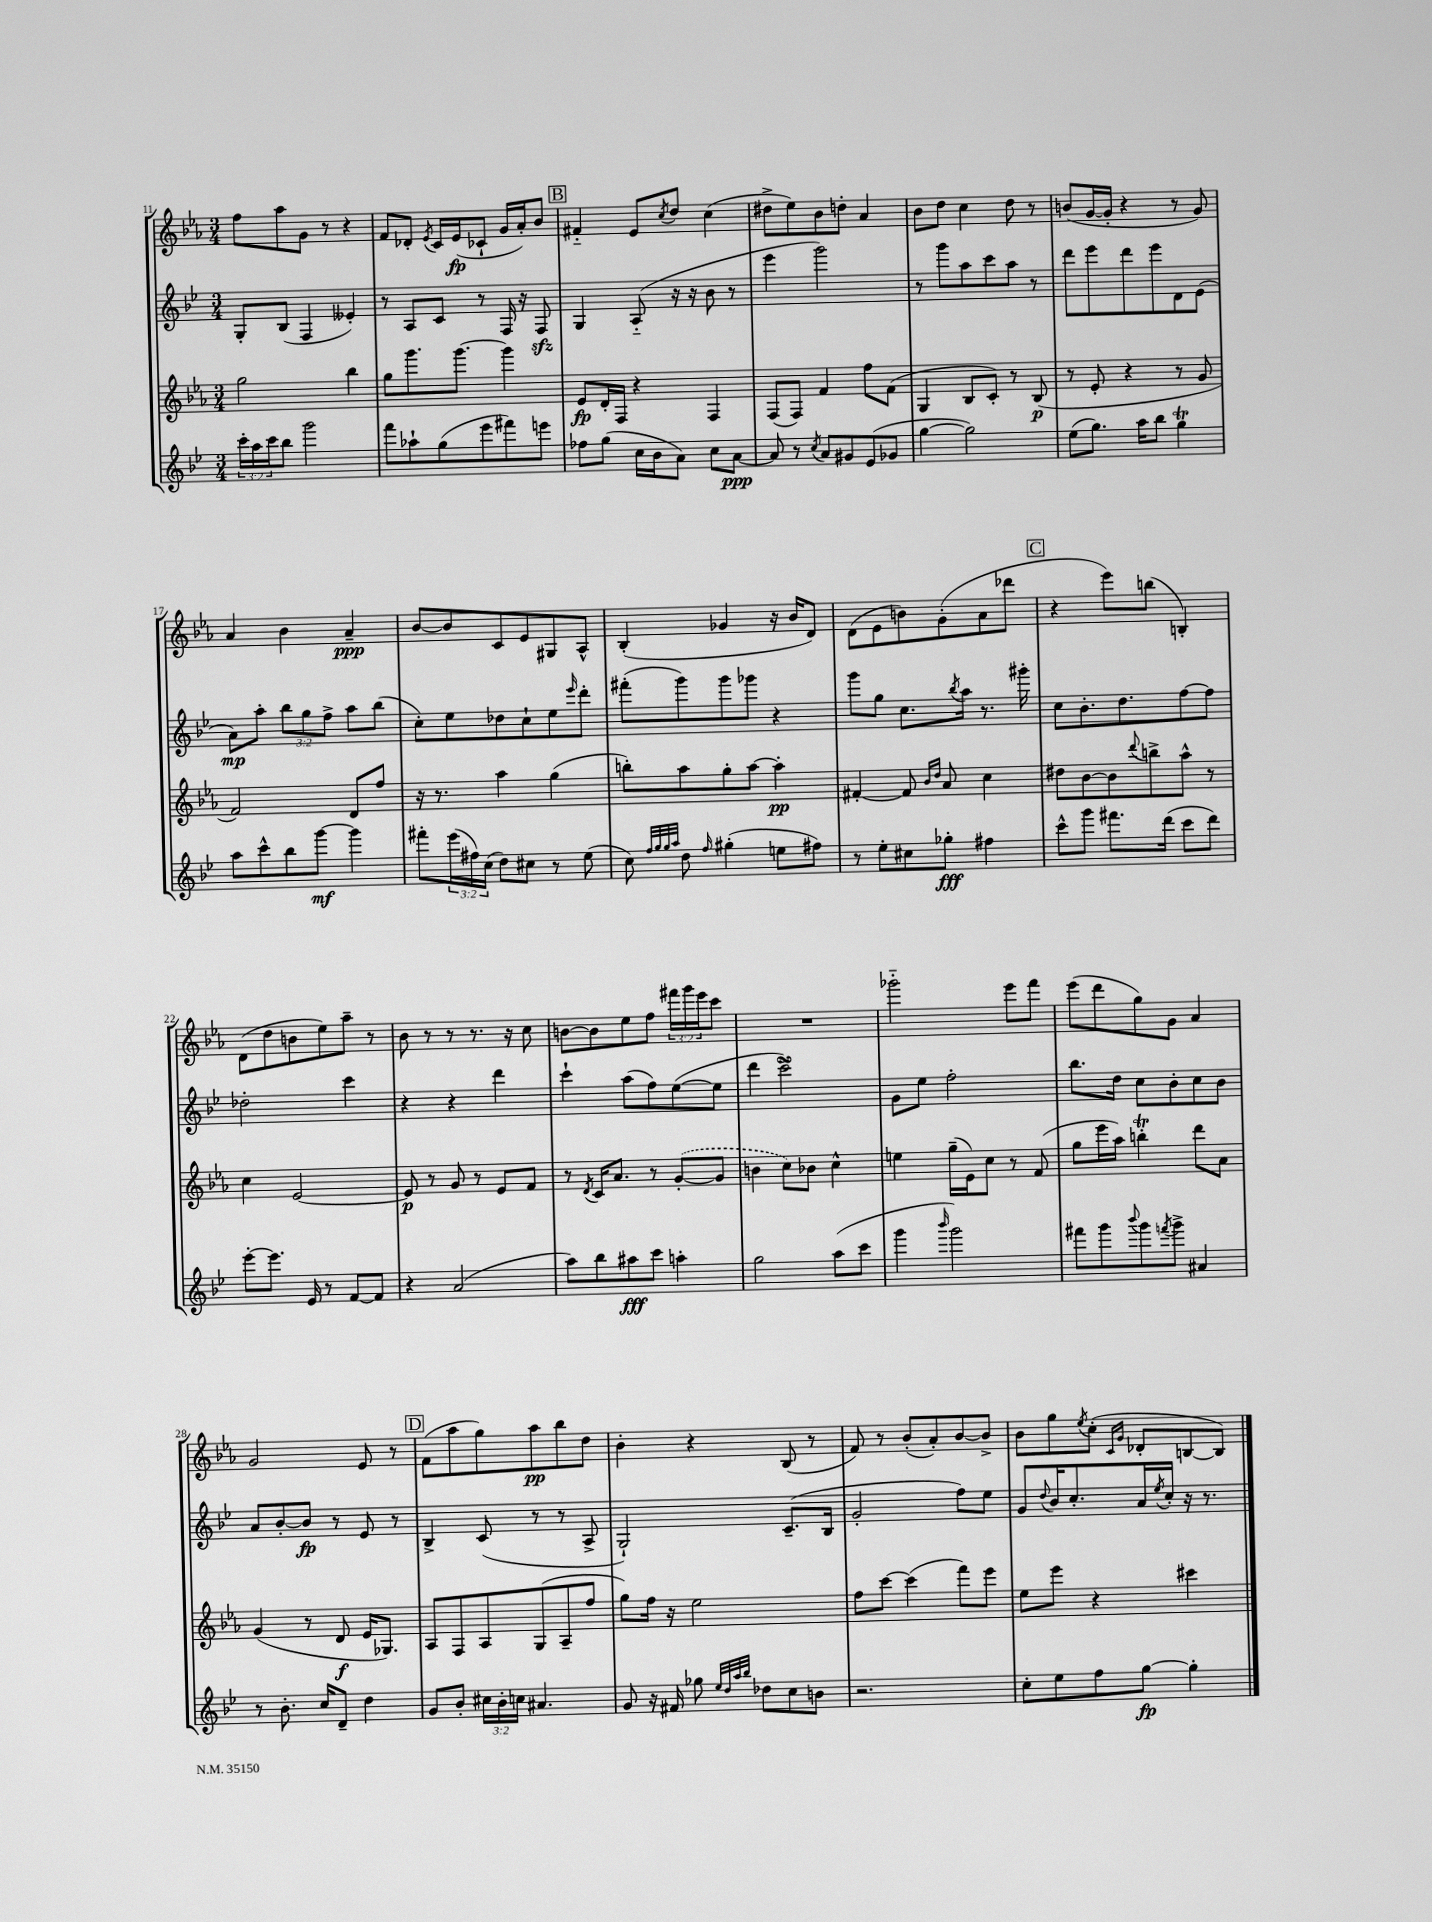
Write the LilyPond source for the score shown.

<<
\new StaffGroup <<
\new Staff = "s0" {
    \clef treble \key ees \major \numericTimeSignature \time 3/4 \override Staff.TupletNumber.text = #tuplet-number::calc-fraction-text
    f''8 aes''8 g'8 r8 r4 |
    f'8 des'8-. \acciaccatura { ees'8 } c'16 ees'16\fp( ces'8-! g'16 aes'16-.) bes'8 |
    \mark \markup { \box "B" } fis'4-_ ees'8 \acciaccatura { c''8 } d''8 c''4( |
    dis''8-> ees''8) bes'8 d''8-. aes'4 |
    bes'8 d''8 c''4 d''8 r8 |
    b'8( g'16~ g'16-. r4 r8 g'8) |
    aes'4 bes'4 aes'4--\ppp |
    bes'8~ bes'8 c'8 ees'8 gis8 aes8-^ |
    bes4-.( ges'4 r16 bes'16 d'8) |
    d'8( ees'8 b'8) g'8-.( aes'8 des'''8 |
    \mark \markup { \box "C" } r4 ees'''8) b''8( b4-.) |
    d'8( d''8 b'8 ees''8) aes''8-- r8 |
    bes'8 r8 r8 r8. r16 c''8 |
    b'8~ b'8 ees''8 f''8 \tuplet 3/2 { fis'''16 g'''16 ees'''16 } c'''8 |
    R2. |
    ges'''2-_ ees'''8 f'''8 |
    ees'''8( d'''8 g''8) g'8 aes'4 |
    g'2 ees'8 r8 |
    \mark \markup { \box "D" } f'8( aes''8 g''8) aes''8\pp bes''8 d''8 |
    bes'4-. r4 bes8( r8 |
    f'8) r8 bes'8-.( aes'8-.) bes'8~ bes'8-> |
    bes'8 g''8 \acciaccatura { ees''8 } c''8-.( \grace { c'16 g'16 } des'8-. b8~ b8) \bar "|." |
}
\new Staff = "s1" {
    \clef treble \key bes \major \numericTimeSignature \time 3/4 \override Staff.TupletNumber.text = #tuplet-number::calc-fraction-text
    g8-. bes8( f4 eeses'4-.) |
    r8 a8 c'8 r8 f16 r16 f8\sfz |
    \mark \markup { \box "B" } g4 a8-_( r16 r16 bes'8 r8 |
    ees'''4 g'''2) |
    r8 g'''8 a''8 c'''8 a''8 r8 |
    d'''8 ees'''8 d'''8 ees'''8 d'8 ees'8( |
    a'8\mp) a''8-. \tuplet 3/2 { bes''8 g''8 f''8-> } a''8 bes''8( |
    c''8-.) ees''8 des''8 c''8-! ees''8 \grace { ees'''16 } d'''8-. |
    fis'''8-.( g'''8) g'''8 ges'''8 r4 |
    g'''8 g''8 c''8. \acciaccatura { bes''8 } a''16 r8. gis'''16-. |
    \mark \markup { \box "C" } c''8 bes'8.-. d''8. f''8~ f''8 |
    des''2-. c'''4 |
    r4 r4 d'''4 |
    c'''4-! a''8( f''8) ees''8~( ees''8 |
    d'''4 c'''2->\turn) |
    g'8 ees''8 f''2-. |
    bes''8. d''16 c''8 bes'8-. c''8 bes'8 |
    a'8 bes'8~-. bes'8\fp r8 ees'8 r8 |
    \mark \markup { \box "D" } bes4-> c'8( r8 r8 a8-> |
    g2-!) c'8.--( bes16 |
    g'2-. f''8) ees''8 |
    g'8 \appoggiatura { d''8 } bes'16 c''8.-. a'16 \acciaccatura { ees''8 } c''16-. r16 r8. \bar "|." |
}
\new Staff = "s2" {
    \clef treble \key ees \major \numericTimeSignature \time 3/4
    g''2 bes''4 |
    g''8 g'''8. g'''8.~ g'''4 |
    \mark \markup { \box "B" } ees'8\fp d'16-. f16 r4 f4 |
    f8( f8) f'4 f''8 f'8( |
    g4 bes8 c'8-.) r8 bes8\p( |
    r8 ees'8-. r4 r8 g'8 |
    f'2) d'8 f''8 |
    r16 r8. aes''4 g''4( |
    b''8-.) aes''8 g''8-. aes''8~ aes''4-.\pp |
    fis'4~-. fis'8 \grace { bes'16 d''16 } aes'8 c''4 |
    \mark \markup { \box "C" } dis''8 bes'8~ bes'8 \appoggiatura { d'''8 } b''8-> aes''8-^ r8 |
    c''4 ees'2~ |
    ees'8\p r8 g'8 r8 ees'8 f'8 |
    r8 \acciaccatura { d'8 } c'16 aes'8. r8 \once \slurDashed g'8~-.( g'8 |
    b'4 c''8) bes'8 c''4-^ |
    e''4 g''16--( ees'16) c''8 r8 f'8( |
    g''8 ees'''16 aes''16) b''4-.\trill d'''8 aes'8 |
    g'4( r8 d'8\f ees'16 ges8.) |
    \mark \markup { \box "D" } aes8 f8 aes8 g8( aes8-- f''8 |
    g''8) f''16 r16 ees''2 |
    f''8 c'''8~ c'''4( f'''8) ees'''8 |
    ees''8 ees'''8 r4 cis'''4 \bar "|." |
}
\new Staff = "s3" {
    \clef treble \key bes \major \numericTimeSignature \time 3/4 \override Staff.TupletNumber.text = #tuplet-number::calc-fraction-text
    \tuplet 3/2 { c'''16-. a''16 c'''16 } bes''8 g'''2 |
    f'''8 aes''8-! g''8( ees'''8 fis'''8) e'''8 |
    \mark \markup { \box "B" } fes''8 g''8( c''16 bes'16 a'8) c''8 a'8~\ppp |
    a'8 r8 \acciaccatura { c''8 } a'8 gis'8 ees'8( ges'8 |
    g''4~ g''2) |
    ees''8( g''8.) a''16 bes''8 g''4\trill |
    a''8 c'''8-^ bes''8 g'''8~\mf g'''4 |
    fis'''8-. \tuplet 3/2 { ees'''16( fis''16) c''16( } d''8) cis''8 r8 ees''8( |
    c''8) \grace { f''32 g''32 g''32 a''32 } d''8 \grace { f''16 } gis''4-.( e''8 fis''8) |
    r8 ees''8-. cis''8 ges''8-.\fff fis''4 |
    \mark \markup { \box "C" } c'''8-^ g'''8 fis'''8. d'''16( c'''8 d'''8) |
    ees'''8~-. ees'''8. ees'16 r8 f'8~ f'8 |
    r4 a'2( |
    a''8) bes''8 ais''8\fff c'''8 a''4-. |
    g''2 a''8( c'''8 |
    g'''4 \grace { bes'''16 } g'''2) |
    fis'''8 g'''8 \appoggiatura { bes'''8 } g'''8 \acciaccatura { f'''8 } g'''8-> ais'4 |
    r8 bes'8.-. c''16 d'8-- d''4 |
    \mark \markup { \box "D" } g'8 bes'8-. \tuplet 3/2 { cis''16 bes'16-. c''16 } ais'4. |
    g'8 r16 fis'16 ges''8 \grace { ees''32 d''32 a''32 bes''32 } des''8 c''8 b'8 |
    r2. |
    c''8-. ees''8 f''8 g''8~\fp g''4-. \bar "|." |
}
>>
>>
\layout { \context { \Score currentBarNumber = #11 } }
